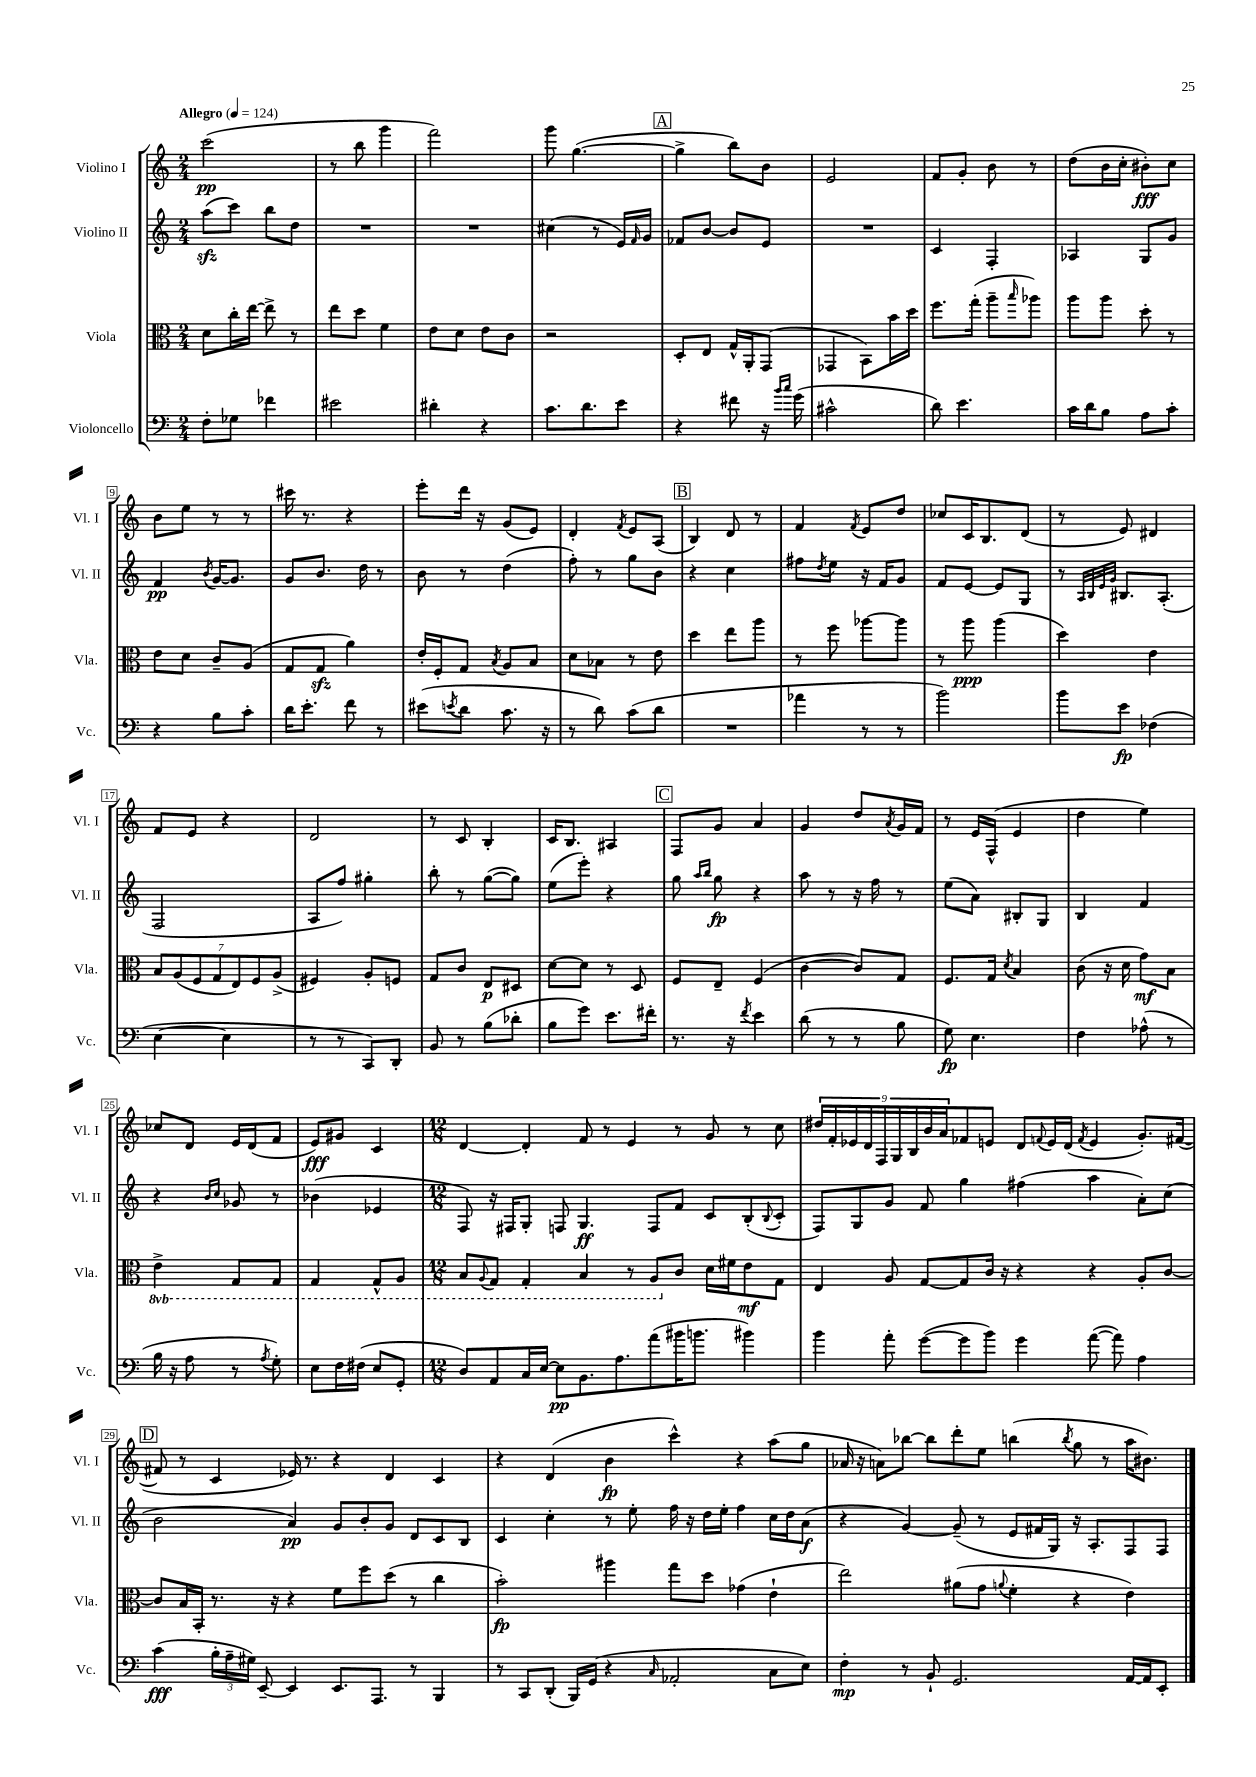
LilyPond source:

<<
\new StaffGroup <<
\new Staff = "s0" \with { instrumentName = "Violino I" shortInstrumentName = "Vl. I" } {
    \clef treble \key c \major \numericTimeSignature \time 2/4 \tempo "Allegro" 4 = 124
    c'''2\pp( |
    r8 b''8 g'''4 |
    f'''2) |
    g'''8 g''4.~( |
    \mark \markup { \box "A" } g''4-> b''8) b'8 |
    e'2 |
    f'8 g'8-. b'8 r8 |
    d''8( b'16 c''16-. bis'8-.\fff) c''8 |
    b'8 e''8 r8 r8 |
    cis'''16 r8. r4 |
    e'''8-. d'''16 r16 g'8( e'8) |
    d'4-. \acciaccatura { f'8 } e'8 a8( |
    \mark \markup { \box "B" } b4) d'8 r8 |
    f'4 \acciaccatura { f'8 } e'8 d''8 |
    ces''8 c'16 b8. d'8( |
    r8 e'8) dis'4 |
    f'8 e'8 r4 |
    d'2 |
    r8 c'8 b4-. |
    c'16 b8. ais4 |
    \mark \markup { \box "C" } f8 g'8 a'4 |
    g'4 d''8 \acciaccatura { a'8 } g'16 f'16 |
    r8 e'16 f16-^( e'4 |
    d''4 e''4) |
    ces''8 d'8 e'16 d'16( f'8 |
    e'8\fff) gis'8 c'4 |
    \numericTimeSignature \time 12/8 d'4~ d'4-. f'8 r8 e'4 r8 g'8 r8 c''8 |
    \tuplet 9/8 { dis''16 f'16-. ees'16 d'16 f16 g16 b16 b'16 a'16 } fes'8 e'8 d'8 \appoggiatura { f'8 } e'16 d'16( \acciaccatura { f'8 } e'4 g'8.-.) fis'16~( |
    \mark \markup { \box "D" } fis'8 r8 c'4 ees'16) r8. r4 d'4 c'4 |
    r4 d'4( b'4\fp c'''4-^) r4 a''8( g''8 |
    aes'16 r16 a'8) bes''8~ bes''8 d'''8-. e''8 b''4( \acciaccatura { b''8 } g''8 r8 a''16 bis'8.) \bar "|." |
}
\new Staff = "s1" \with { instrumentName = "Violino II" shortInstrumentName = "Vl. II" } {
    \clef treble \key c \major \numericTimeSignature \time 2/4
    a''8\sfz( c'''8) b''8 d''8 |
    R2 |
    R2 |
    cis''4( r8 e'16) \grace { f'16 } g'16 |
    \mark \markup { \box "A" } fes'8 b'8~ b'8 e'8 |
    R2 |
    c'4 f4-. |
    aes4 g8 g'8 |
    f'4\pp \acciaccatura { b'8 } g'16~ g'8. |
    g'8 b'8. d''16 r8 |
    b'8 r8 d''4( |
    f''8-.) r8 g''8 b'8 |
    \mark \markup { \box "B" } r4 c''4 |
    fis''8 \acciaccatura { d''8 } e''8 r16 f'16 g'8 |
    f'8 e'8~ e'8 g8 |
    r8 \grace { a32 b32 e'32 g'32 } bis8. a8.-.( |
    f2 |
    a8 f''8) gis''4-. |
    b''8-. r8 g''8~( g''8) |
    e''8( e'''8-.) r4 |
    \mark \markup { \box "C" } g''8 \grace { a''16 b''16 } g''8\fp r4 |
    a''8 r8 r16 f''16 r8 |
    e''8( a'8) bis8-. g8 |
    b4 f'4 |
    r4 \grace { b'16 c''16 } ges'8 r8 |
    bes'4( ees'4 |
    \numericTimeSignature \time 12/8 f8) r16 fis16 g8-. f8 g4.\ff f8 f'8 c'8 b8-.( \appoggiatura { b8 } c'8-. |
    f8) g8 g'8 f'8 g''4 fis''4( a''4 a'8-.) c''8( |
    \mark \markup { \box "D" } b'2 a'4\pp) g'8 b'8-. g'8 d'8 c'8 b8 |
    c'4 c''4-. r8 e''8-. f''16 r16 d''16 e''16-. f''4 c''16 d''16 a'8\f( |
    r4 g'4~) g'8--( r8 e'8 fis'16 g16) r16 a8.-. f8 f8 \bar "|." |
}
\new Staff = "s2" \with { instrumentName = "Viola" shortInstrumentName = "Vla." } {
    \clef alto \key c \major \numericTimeSignature \time 2/4 \set Staff.ottavationMarkups = #ottavation-simple-ordinals
    d'8 c''16-. e''16~ e''8-> r8 |
    e''8 d''8 f'4 |
    e'8 d'8 e'8 c'8 |
    r2 |
    \mark \markup { \box "A" } d8-. e8 g16-^ a,16-. g,8( |
    ges,4 b,8) b'16 d''16 |
    f''8. g''16-.( a''8-- \grace { b''16 } aes''8) |
    a''8 a''8 d''8-. r8 |
    e'8 d'8 c'8-- a8( |
    g8 g8\sfz a'4) |
    e'16-. f16-. g8 \acciaccatura { b8 } a8 b8 |
    d'8 bes8 r8 e'8 |
    \mark \markup { \box "B" } d''4 e''8 a''8 |
    r8 f''8 aes''8~ aes''8 |
    r8 a''8\ppp a''4( |
    d''4) e'4 |
    \tuplet 7/4 { b8 a8( f8 g8 e8) f8 a8->( } |
    fis4) a8-. f8 |
    g8 c'8 e8\p dis8 |
    d'8~ d'8 r8 d8 |
    \mark \markup { \box "C" } f8 e8-- f4( |
    c'4~ c'8) g8 |
    f8. g16 \acciaccatura { d'8 } b4 |
    c'8( r16 d'16 g'8\mf) b8 |
    \ottava #-1 e4-> g,8 g,8 |
    g,4 g,8-^ a,8 |
    \numericTimeSignature \time 12/8 b,8 \appoggiatura { a,8 } g,8 g,4-. b,4 r8 a,8 \ottava #0 c'8 d'16 fis'16 e'8\mf g8 |
    e4 a8 g8~ g8 c'16 r16 r4 r4 a8-. c'8~ |
    \mark \markup { \box "D" } c'8 b16 b,16-. r8. r16 r4 f'8 f''8 d''8( r8 c''4 |
    b'2-.\fp) ais''4 g''8 d''8 ges'4( e'4-! |
    e''2) ais'8( g'8 \appoggiatura { a'8 } f'4-. r4 e'4) \bar "|." |
}
\new Staff = "s3" \with { instrumentName = "Violoncello" shortInstrumentName = "Vc." } {
    \clef bass \key c \major \numericTimeSignature \time 2/4
    f8-. ges8 fes'4 |
    eis'2 |
    dis'4-. r4 |
    c'8. d'8. e'8 |
    \mark \markup { \box "A" } r4 fis'8 r16 \grace { b'16 c''16 } g'16( |
    cis'2-^ |
    d'8) e'4. |
    c'16 d'16 b8 a8 c'8-. |
    r4 b8 c'8-. |
    d'16 e'8.-. f'8 r8 |
    eis'8( \acciaccatura { e'8 } d'8 c'8. r16 |
    r8 d'8) c'8( d'8 |
    \mark \markup { \box "B" } R2 |
    aes'4 r8 r8 |
    b'2) |
    b'8 e'8\fp fes4( |
    e4~ e4 |
    r8 r8 c,8) d,8-. |
    b,8 r8 b8( des'8-. |
    b8 g'8) e'8. fis'16-. |
    \mark \markup { \box "C" } r8. r16 \acciaccatura { f'8 } e'4 |
    d'8( r8 r8 b8 |
    g8\fp) e4. |
    f4 aes8-^( r8 |
    b16 r16 a8 r8 \acciaccatura { a8 } g8-.) |
    e8 f16 fis16( e8 g,8-. |
    \numericTimeSignature \time 12/8 d8) a,8 c16 e16~ e8\pp b,8. a8. a'8( bis'16 b'8. bis'4) |
    b'4 a'8-. g'8~( g'8 b'8) g'4 a'8~( a'8) a4 |
    \mark \markup { \box "D" } c'4\fff( \tuplet 3/2 { b16-. a16-- gis16) } e,8~-- e,4 e,8. a,,8. r8 b,,4 |
    r8 c,8 d,8-.( b,,16) g,16( r4 \grace { c16 } aes,2-. c8 e8) |
    f4-.\mp r8 b,8-! g,2. a,16~ a,16 e,8-. \bar "|." |
}
>>
>>
\layout { \context { \Score \override BarNumber.stencil = #(make-stencil-boxer 0.1 0.3 ly:text-interface::print) } }
